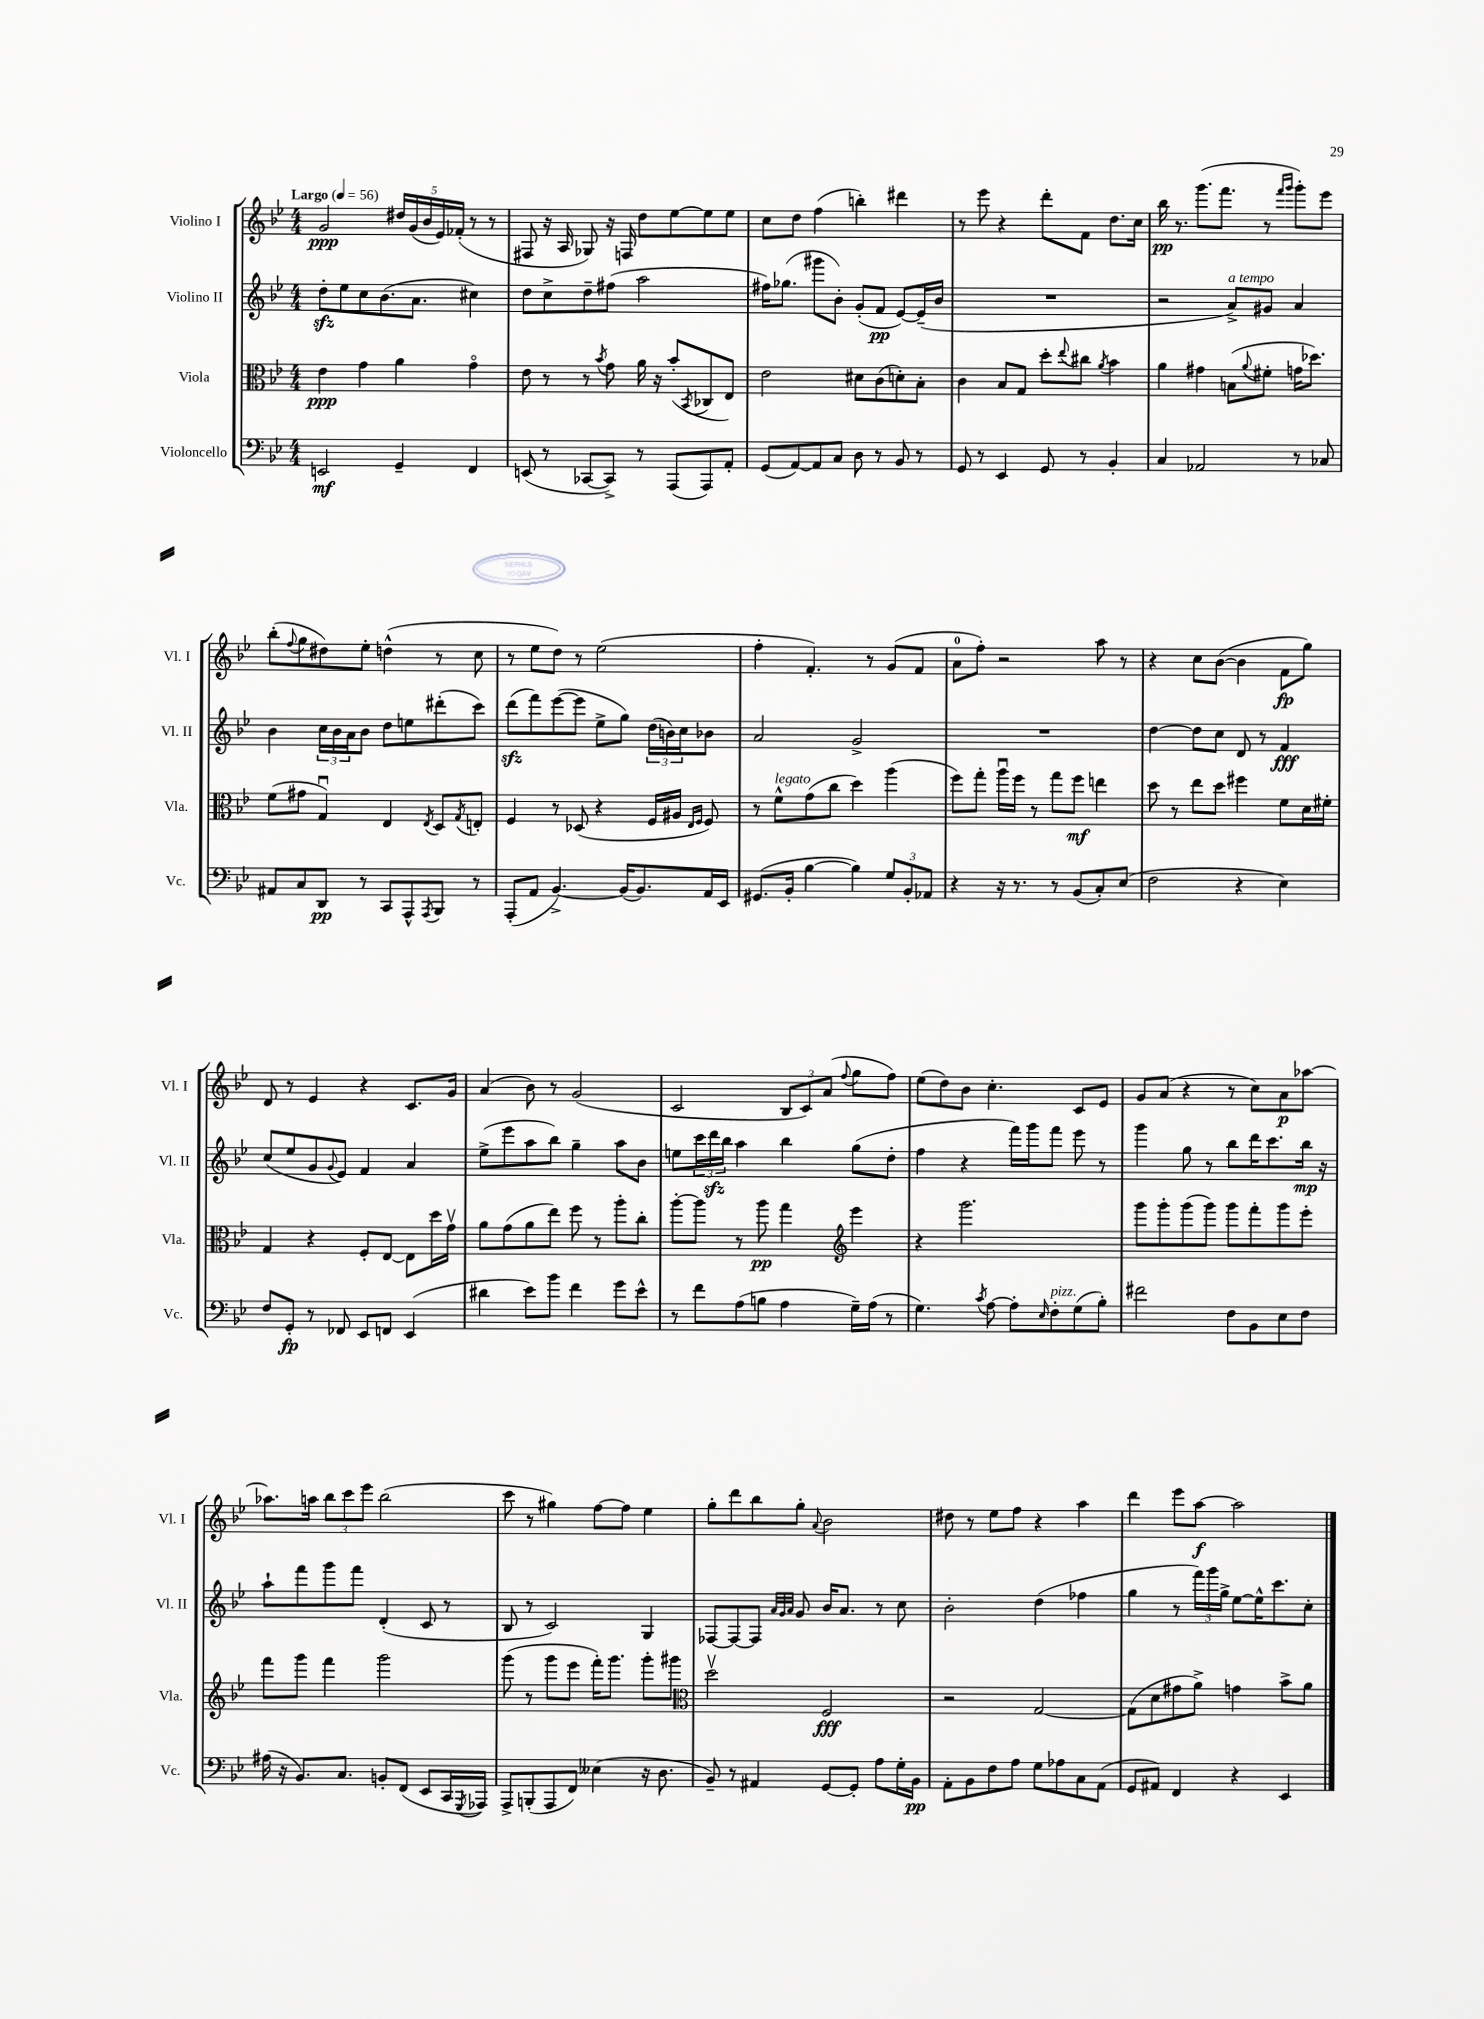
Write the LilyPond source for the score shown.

<<
\new StaffGroup <<
\new Staff = "s0" \with { instrumentName = "Violino I" shortInstrumentName = "Vl. I" } {
    \clef treble \key bes \major \numericTimeSignature \time 4/4 \tempo "Largo" 4 = 56
    g'2\ppp \tuplet 5/4 { dis''16 g'16( bes'16 ees'16) fes'16-.( } r8 r8 |
    fis8 r16 a16 ges8) r16 f16 d''8 ees''8~ ees''8 ees''8 |
    c''8 d''8 f''4( b''4-.) dis'''4 |
    r8 ees'''8 r4 d'''8-. f'8 d''8. c''16 |
    bes''16\pp r8. g'''8.( f'''8. r8 \grace { f'''16 g'''16 } g'''8-.) ees'''8 |
    bes''8-.( \appoggiatura { f''8 } g''8 dis''8) ees''8-. d''4-^( r8 c''8 |
    r8 ees''8 d''8) r8 ees''2( |
    f''4-. f'4.-.) r8 g'8( f'8 |
    a'8-0 f''8-.) r2 a''8 r8 |
    r4 c''8 bes'8~( bes'4 f'8\fp g''8) |
    d'8 r8 ees'4 r4 c'8. g'16 |
    a'4( bes'8) r8 g'2( |
    c'2 \tuplet 3/2 { bes8 c'8) a'8( } \appoggiatura { f''8 } g''8 f''8) |
    ees''8( d''8) bes'8 c''4.-. c'8 ees'8 |
    g'8 a'8( r4 r8 c''8) a'8\p aes''8~ |
    aes''8. a''16 \tuplet 3/2 { bes''8 c'''8 ees'''8 } bes''2( |
    c'''8 r8 gis''4) f''8~ f''8 ees''4 |
    g''8-. d'''8 bes''8 g''8-. \appoggiatura { a'8 } bes'2 |
    dis''8 r8 ees''8 f''8 r4 a''4 |
    d'''4 ees'''8 a''8~\f a''2 \bar "|." |
}
\new Staff = "s1" \with { instrumentName = "Violino II" shortInstrumentName = "Vl. II" } {
    \clef treble \key bes \major \numericTimeSignature \time 4/4
    d''8-.\sfz ees''8 c''8 bes'8.( a'8. cis''4) |
    d''8 c''8-> d''8-- fis''8( a''2 |
    fis''16) ges''8.( gis'''8 bes'8-.) g'8-.( f'8\pp ees'8~) ees'16--( bes'16 |
    R1 |
    r2 a'8->^\markup { \italic "a tempo" }) gis'8 a'4 |
    bes'4 \tuplet 3/2 { c''16 bes'16 a'16 } bes'8 d''8 e''8 dis'''8-.( c'''8) |
    d'''8\sfz( f'''8) ees'''8~( ees'''8 ees''8-> g''8) \tuplet 3/2 { d''16( b'16) c''16 } bes'8 |
    a'2 g'2-> |
    R1 |
    d''4~ d''8 c''8 d'8 r8 f'4\fff |
    c''8( ees''8 g'8 \appoggiatura { g'8 } ees'8) f'4 a'4 |
    ees''8->( ees'''8 a''8 bes''8) g''4-- a''8 bes'8 |
    e''8 \tuplet 3/2 { c'''16 d'''16\sfz bes''16 } a''4 bes''4 g''8( d''8-. |
    f''4 r4 f'''16) g'''16 f'''8 ees'''8 r8 |
    g'''4 g''8 r8 bes''8 d'''16 c'''8. bes''16\mp r16 |
    a''8-! f'''8 g'''8 f'''8 d'4-.( c'8 r8 |
    bes8 r8 c'2) g4 |
    fes8~ fes8~ fes8 \grace { a'32 g'32 a'32 } g'8 bes'16 a'8. r8 c''8 |
    bes'2-. d''4( fes''4 |
    g''4 r8 \tuplet 3/2 { f'''16) g'''16 g''16-> } ees''8~ ees''16-^ c'''8. c''8-. \bar "|." |
}
\new Staff = "s2" \with { instrumentName = "Viola" shortInstrumentName = "Vla." } {
    \clef alto \key bes \major \numericTimeSignature \time 4/4
    ees'4\ppp g'4 a'4 g'4\flageolet |
    ees'8 r8 r8 \acciaccatura { bes'8 } g'8 a'16 r16 bes'8-.( \acciaccatura { bes,8 } ces8 ees8) |
    ees'2 dis'8 c'8( d'8-.) bes8-. |
    c'4 bes8 g8 d''8-. \appoggiatura { ees''8 } cis''8 \acciaccatura { a'8 } bes'4 |
    a'4 gis'4 b8( \appoggiatura { a'8 } fis'8-. g'16 des''8.) |
    f'8( gis'8 g4\downbow) ees4 \acciaccatura { ees8 } d8 \acciaccatura { g8 } e8-. |
    f4 r8 des8( r4 f16 ais16 \grace { ees16 f16 } f8) |
    r8 f'8-^^\markup { \italic "legato" } g'8( c''8 d''4) a''4( |
    f''8) g''8-. a''16\downbow f''16 r8 g''8 f''8\mf e''4 |
    d''8 r8 ees''8 d''8 fis''4 f'8 d'16 fis'16-. |
    g4 r4 f8-. ees8~ ees8 d''16 g'16\upbow |
    a'8 g'8( a'8 ees''8) f''8 r8 a''8-. c''8-. |
    a''8~-. a''8 r8 a''8\pp g''4 \clef treble ees'''4 |
    r4 g'''2. |
    g'''8 g'''8-. g'''8( g'''8) g'''8 f'''8-. g'''8 ees'''8-. |
    f'''8 g'''8 f'''4 g'''2 |
    g'''8( r8 g'''8 ees'''8 f'''16-.) g'''8. g'''8-. gis'''8 |
    \clef alto d''2\upbow f2\fff |
    r2 g2~ |
    g8( d'8 gis'8 a'8->) g'4 bes'8-> a'8 \bar "|." |
}
\new Staff = "s3" \with { instrumentName = "Violoncello" shortInstrumentName = "Vc." } {
    \clef bass \key bes \major \numericTimeSignature \time 4/4
    e,2\mf g,4-- f,4 |
    e,8( r8 ces,8~ ces,8->) r8 a,,8( a,,8) a,8-. |
    g,8( a,8~) a,8 c8 d8 r8 bes,8 r8 |
    g,8 r8 ees,4 g,8 r8 bes,4-. |
    c4 aes,2 r8 ces8 |
    ais,8 c8 d,8\pp r8 c,8 a,,8-^ \acciaccatura { a,,8 } bes,,8 r8 |
    a,,8-.( a,8 bes,4.~->) bes,16( bes,8.) a,16 ees,16 |
    gis,8.( bes,16-. bes4~ bes4) \tuplet 3/2 { g8 bes,8-. aes,8 } |
    r4 r16 r8. r8 bes,8( c8-.) ees8( |
    f2 r4 ees4) |
    f8 g,8-.\fp r8 fes,8 ees,8 f,8 ees,4( |
    dis'4 ees'8) bes'8 f'4 g'8 ees'8-^ |
    r8 f'8 a8( b8 a4 g16--) a16( r8 |
    g4.) \acciaccatura { c'8 } a8~ a8-. \grace { ees16 } f8-.^\markup { \italic "pizz." } g8( bes8-.) |
    fis'2 f8 bes,8 ees8 f8 |
    ais16( r16 bes,8.) c8. b,8-. f,8( ees,8 c,16 \acciaccatura { g,,8 } aes,,16) |
    a,,8-> b,,8-.( a,,8 f,8) eeses4( r16 d8. |
    bes,8--) r8 ais,4 g,8~ g,8-. a8 g16-. bes,16\pp |
    a,8-. bes,8 f8 a8 g8 aes8 c8 a,8( |
    g,8 ais,8) f,4 r4 ees,4 \bar "|." |
}
>>
>>
\layout { \context { \Score \remove "Bar_number_engraver" } }
